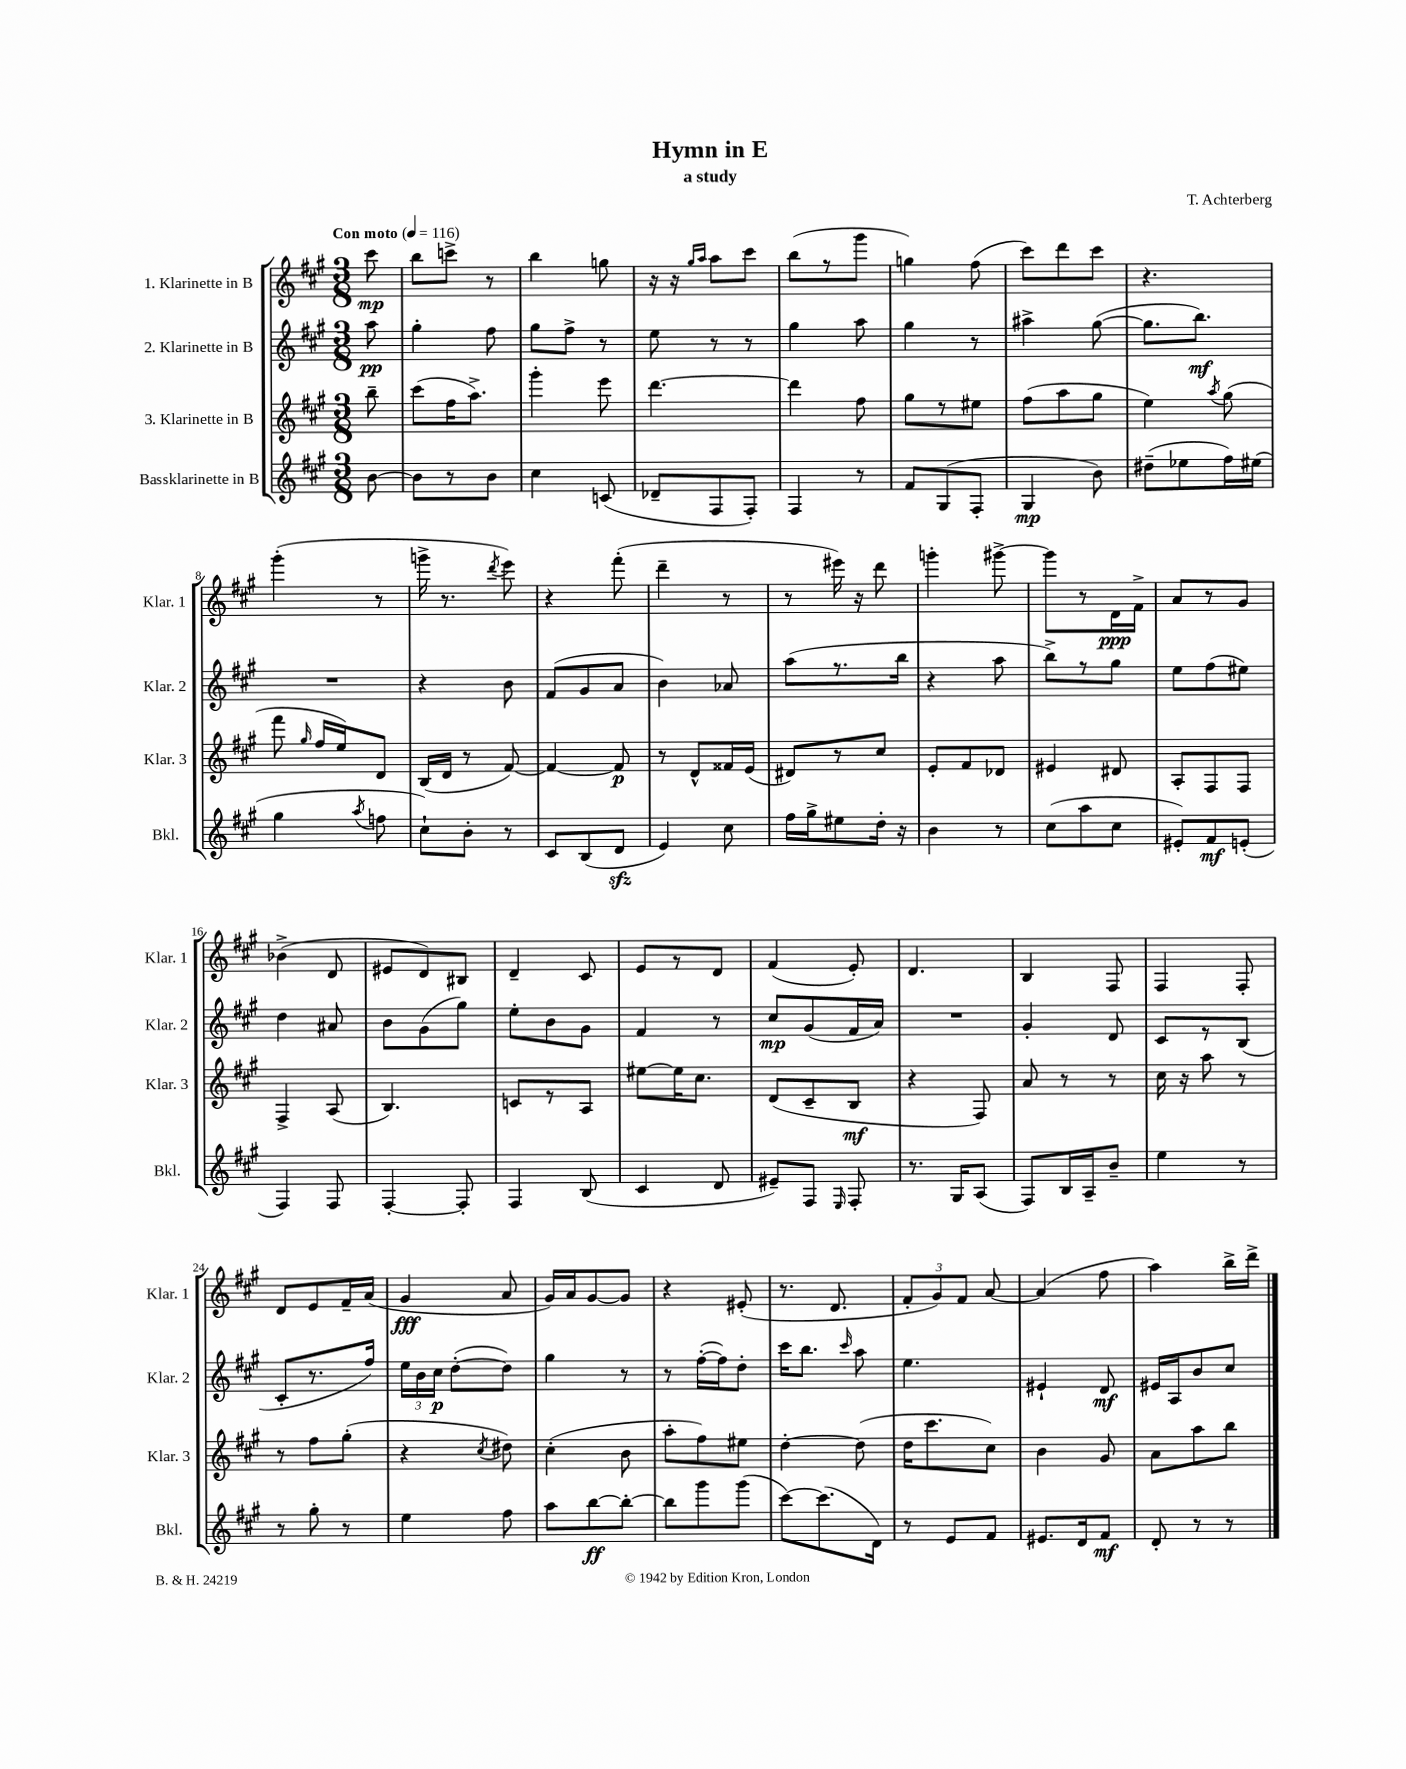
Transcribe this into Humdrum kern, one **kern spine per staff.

**kern	**dynam	**kern	**dynam	**kern	**dynam	**kern	**dynam
*part4	*part4	*part3	*part3	*part2	*part2	*part1	*part1
*staff4	*staff4	*staff3	*staff3	*staff2	*staff2	*staff1	*staff1
*I"Bassklarinette in B	*	*I"3. Klarinette in B	*	*I"2. Klarinette in B	*	*I"1. Klarinette in B	*
*I'Bkl.	*	*I'Klar. 3	*	*I'Klar. 2	*	*I'Klar. 1	*
*clefG2	*	*clefG2	*	*clefG2	*	*clefG2	*
*k[f#c#g#]	*	*k[f#c#g#]	*	*k[f#c#g#]	*	*k[f#c#g#]	*
*M3/8	*	*M3/8	*	*M3/8	*	*M3/8	*
*MM116	*	*MM116	*	*MM116	*	*MM116	*
=	=	=	=	=	=	=	=
!	!	!	!	!	!	!LO:TX:a:B:t=Con moto	!
[8b\	.	8bb~\	.	8aa\	pp	8ccc#\	mp
=1	=1	=1	=1	=1	=1	=1	=1
8b\L]	.	(8ccc#\L	.	4gg#'\	.	8bb\L	.
8r	.	16ff#\K	.	.	.	8cccn^\J	.
.	.	8.aa^\J)	.	.	.	.	.
8b\J	.	.	.	8ff#\	.	8r	.
=2	=2	=2	=2	=2	=2	=2	=2
4cc#\	.	4ggg#'\	.	8gg#\L	.	4bb\	.
.	.	.	.	8ff#^\J	.	.	.
(8cn/	.	8eee\	.	8r	.	8ggn\	.
=3	=3	=3	=3	=3	=3	=3	=3
8d-X~/L	.	[4.ddd\	.	8ee\	.	16r	.
.	.	.	.	.	.	16r	.
.	.	.	.	.	.	16qqgg#/LL	.
.	.	.	.	.	.	16qqaa/JJ	.
8F#/	.	.	.	8r	.	8aa\L	.
8F#'/J)	.	.	.	8r	.	8ccc#\J	.
=4	=4	=4	=4	=4	=4	=4	=4
4F#/	.	4ddd\]	.	4gg#\	.	(8bb\L	.
.	.	.	.	.	.	8r	.
8r	.	8ff#\	.	8aa\	.	8ggg#\J	.
=5	=5	=5	=5	=5	=5	=5	=5
8f#/L	.	8gg#\L	.	4gg#\	.	4ggn\)	.
(8G#/	.	8r	.	.	.	.	.
8F#'/J	.	8ee#X\J	.	8r	.	(8ff#\	.
=6	=6	=6	=6	=6	=6	=6	=6
4G#/	mp	(8ff#\L	.	4aa#X^\	.	8ccc#\L)	.
.	.	8aa\	.	.	.	8ddd\	.
8b\)	.	8gg#\J	.	([8gg#\	.	8ccc#\J	.
=7	=7	=7	=7	=7	=7	=7	=7
(8dd#X~\L	.	4ee\)	.	8.gg#\L]	.	4.r	.
8ee-X\	.	.	.	.	.	.	.
.	.	.	.	8.bb\J)	mf	.	.
.	.	8qaa/	.	.	.	.	.
16ff#\L)	.	(8gg#\	.	.	.	.	.
(16ee#X\JJ	.	.	.	.	.	.	.
!!LO:LB:g=z
=8	=8	=8	=8	=8	=8	=8	=8
4gg#\	.	8fff#\	.	4.r	.	(4ggg#'\	.
.	.	16qqgg#/	.	.	.	.	.
.	.	16ff#/LL	.	.	.	.	.
.	.	16ee/J)	.	.	.	.	.
8qaa/	.	.	.	.	.	.	.
8ffn\	.	8d/J	.	.	.	8r	.
=9	=9	=9	=9	=9	=9	=9	=9
8cc#`\L)	.	(16B/LL	.	4r	.	16gggn^\	.
.	.	16d/JJ	.	.	.	8.r	.
8b'\J	.	8r	.	.	.	.	.
.	.	.	.	.	.	8qddd/	.
8r	.	[8f#/)	.	8b\	.	8eee\)	.
=10	=10	=10	=10	=10	=10	=10	=10
8c#/L	.	4f#/_	.	(8f#/L	.	4r	.
(8B/	.	.	.	8g#/	.	.	.
8dzz/J	.	8f#/]	p	8a/J	.	(8fff#'\	.
=11	=11	=11	=11	=11	=11	=11	=11
4e/)	.	8r	.	4b\)	.	4ddd~\	.
.	.	8d^^/L	.	.	.	.	.
8cc#\	.	16f##X/L	.	8a-X/	.	8r	.
.	.	(16e/JJ	.	.	.	.	.
=12	=12	=12	=12	=12	=12	=12	=12
16ff#\LL	.	8d#X/L)	.	(8aa\L	.	8r	.
16gg#^\J	.	.	.	.	.	.	.
8ee#X\	.	8r	.	8.r	.	16eee#X\)	.
.	.	.	.	.	.	16r	.
16dd'\Jk	.	8cc#/J	.	.	.	8ddd\	.
16r	.	.	.	16bb\Jk	.	.	.
=13	=13	=13	=13	=13	=13	=13	=13
4b\	.	8e'/L	.	4r	.	4gggn'\	.
.	.	8f#/	.	.	.	.	.
8r	.	8d-X/J	.	8aa\	.	[8ggg#X^\	.
=14	=14	=14	=14	=14	=14	=14	=14
(8cc#\L	.	4e#X/	.	8bb^\L)	.	8ggg#\L]	.
8aa\	.	.	.	8r	.	8r	.
8cc#\J	.	8d#X/	.	8gg#\J	.	16d\L	ppp
.	.	.	.	.	.	16f#^\JJ	.
=15	=15	=15	=15	=15	=15	=15	=15
8e#X'/L)	.	8A'/L	.	8ee\L	.	8a/L	.
8f#/	mf	8F#/	.	(8ff#\	.	8r	.
(8en'/J	.	8F#/J	.	8ee#X\J)	.	8g#/J	.
!!LO:LB:g=z
=16	=16	=16	=16	=16	=16	=16	=16
4F#/)	.	4F#^/	.	4dd\	.	(4b-X^\	.
8F#/	.	(8A/	.	8a#X/	.	8d/	.
=17	=17	=17	=17	=17	=17	=17	=17
[4F#'/	.	4.B/)	.	8b\L	.	8e#X/L	.
.	.	.	.	(8g#\	.	8d/)	.
8F#'/]	.	.	.	8gg#\J)	.	8B#X/J	.
=18	=18	=18	=18	=18	=18	=18	=18
4F#/	.	8cn/L	.	8ee'\L	.	4d~/	.
.	.	8r	.	8b\	.	.	.
(8B/	.	8A/J	.	8g#\J	.	8c#/	.
=19	=19	=19	=19	=19	=19	=19	=19
4c#/	.	[8ee#X\L	.	4f#/	.	8e/L	.
.	.	16ee#\K]	.	.	.	8r	.
.	.	8.cc#\J	.	.	.	.	.
8d/	.	.	.	8r	.	8d/J	.
=20	=20	=20	=20	=20	=20	=20	=20
8e#X~/L)	.	(8d/L	.	8cc#/L	mp	(4f#/	.
8F#/J	.	8c#~/	.	(8g#/	.	.	.
16qqE/	.	.	.	.	.	.	.
8F#'/	.	8B/J	mf	16f#/L	.	8e'/)	.
.	.	.	.	16a/JJ)	.	.	.
=21	=21	=21	=21	=21	=21	=21	=21
8.r	.	4r	.	4.r	.	4.d/	.
16G#/KL	.	.	.	.	.	.	.
(8A/J	.	8F#/)	.	.	.	.	.
=22	=22	=22	=22	=22	=22	=22	=22
8F#/L)	.	8a/	.	4g#'/	.	4B/	.
16B/L	.	8r	.	.	.	.	.
16A~/J	.	.	.	.	.	.	.
8b~/J	.	8r	.	8d/	.	8F#/	.
=23	=23	=23	=23	=23	=23	=23	=23
4ee\	.	16cc#\	.	8c#/L	.	4F#/	.
.	.	16r	.	.	.	.	.
.	.	8aa\	.	8r	.	.	.
8r	.	8r	.	(8B/J	.	8F#'/	.
!!LO:LB:g=z
=24	=24	=24	=24	=24	=24	=24	=24
8r	.	8r	.	8c#'/L	.	8d/L	.
8gg#'\	.	8ff#\L	.	8.r	.	8e/	.
8r	.	(8gg#'\J	.	.	.	16f#~/L	.
.	.	.	.	16ff#/Jk)	.	(16a/JJ	.
=25	=25	=25	=25	=25	=25	=25	=25
4ee\	.	4r	.	24ee\LL	.	4g#/	fff
.	.	.	.	24b\	.	.	.
.	.	.	.	24cc#\JJ	p	.	.
.	.	.	.	([8dd'\L	.	.	.
.	.	8qcc#/	.	.	.	.	.
8ff#\	.	8dd#X\)	.	8dd\J])	.	8a/	.
=26	=26	=26	=26	=26	=26	=26	=26
8aa\L	.	(4cc#'\	.	4gg#\	.	16g#/LL)	.
.	.	.	.	.	.	16a/J	.
[8bb\	ff	.	.	.	.	[8g#/	.
8bb'\J_	.	8b\	.	8r	.	8g#/J]	.
=27	=27	=27	=27	=27	=27	=27	=27
8bb\L]	.	8aa'\L	.	8r	.	4r	.
8ggg#\	.	8ff#\)	.	([16ff#'\LL	.	.	.
.	.	.	.	16ff#\J])	.	.	.
(8ggg#\J	.	8ee#X\J	.	8dd'\J	.	(8e#X'/	.
=28	=28	=28	=28	=28	=28	=28	=28
[8ccc#\L)	.	[4dd'\	.	16ccc#\KL	.	8.r	.
.	.	.	.	8.bb\J	.	.	.
(8.ccc#\]	.	.	.	.	.	.	.
.	.	.	.	.	.	8.d/	.
.	.	.	.	16qqccc#/	.	.	.
.	.	(8dd\]	.	8aa\	.	.	.
16d\Jk)	.	.	.	.	.	.	.
=29	=29	=29	=29	=29	=29	=29	=29
8r	.	16dd\KL	.	4.ee\	.	12f#'/L	.
.	.	8.ccc#\	.	.	.	.	.
.	.	.	.	.	.	12g#/)	.
8e/L	.	.	.	.	.	.	.
.	.	.	.	.	.	12f#/J	.
8f#/J	.	8cc#\J)	.	.	.	[8a/	.
=30	=30	=30	=30	=30	=30	=30	=30
8.e#X/L	.	4b\	.	4e#X`/	.	(4a/]	.
16d/k	.	.	.	.	.	.	.
8f#/J	mf	8g#/	.	8d/	mf	8ff#\	.
=31	=31	=31	=31	=31	=31	=31	=31
8d'/	.	8a\L	.	16e#X/LL	.	4aa\)	.
.	.	.	.	16A/J	.	.	.
8r	.	8aa\	.	8b/	.	.	.
8r	.	8bb\J	.	8cc#/J	.	16bb^\LL	.
.	.	.	.	.	.	16ddd^\JJ	.
==	==	==	==	==	==	==	==
*-	*-	*-	*-	*-	*-	*-	*-
